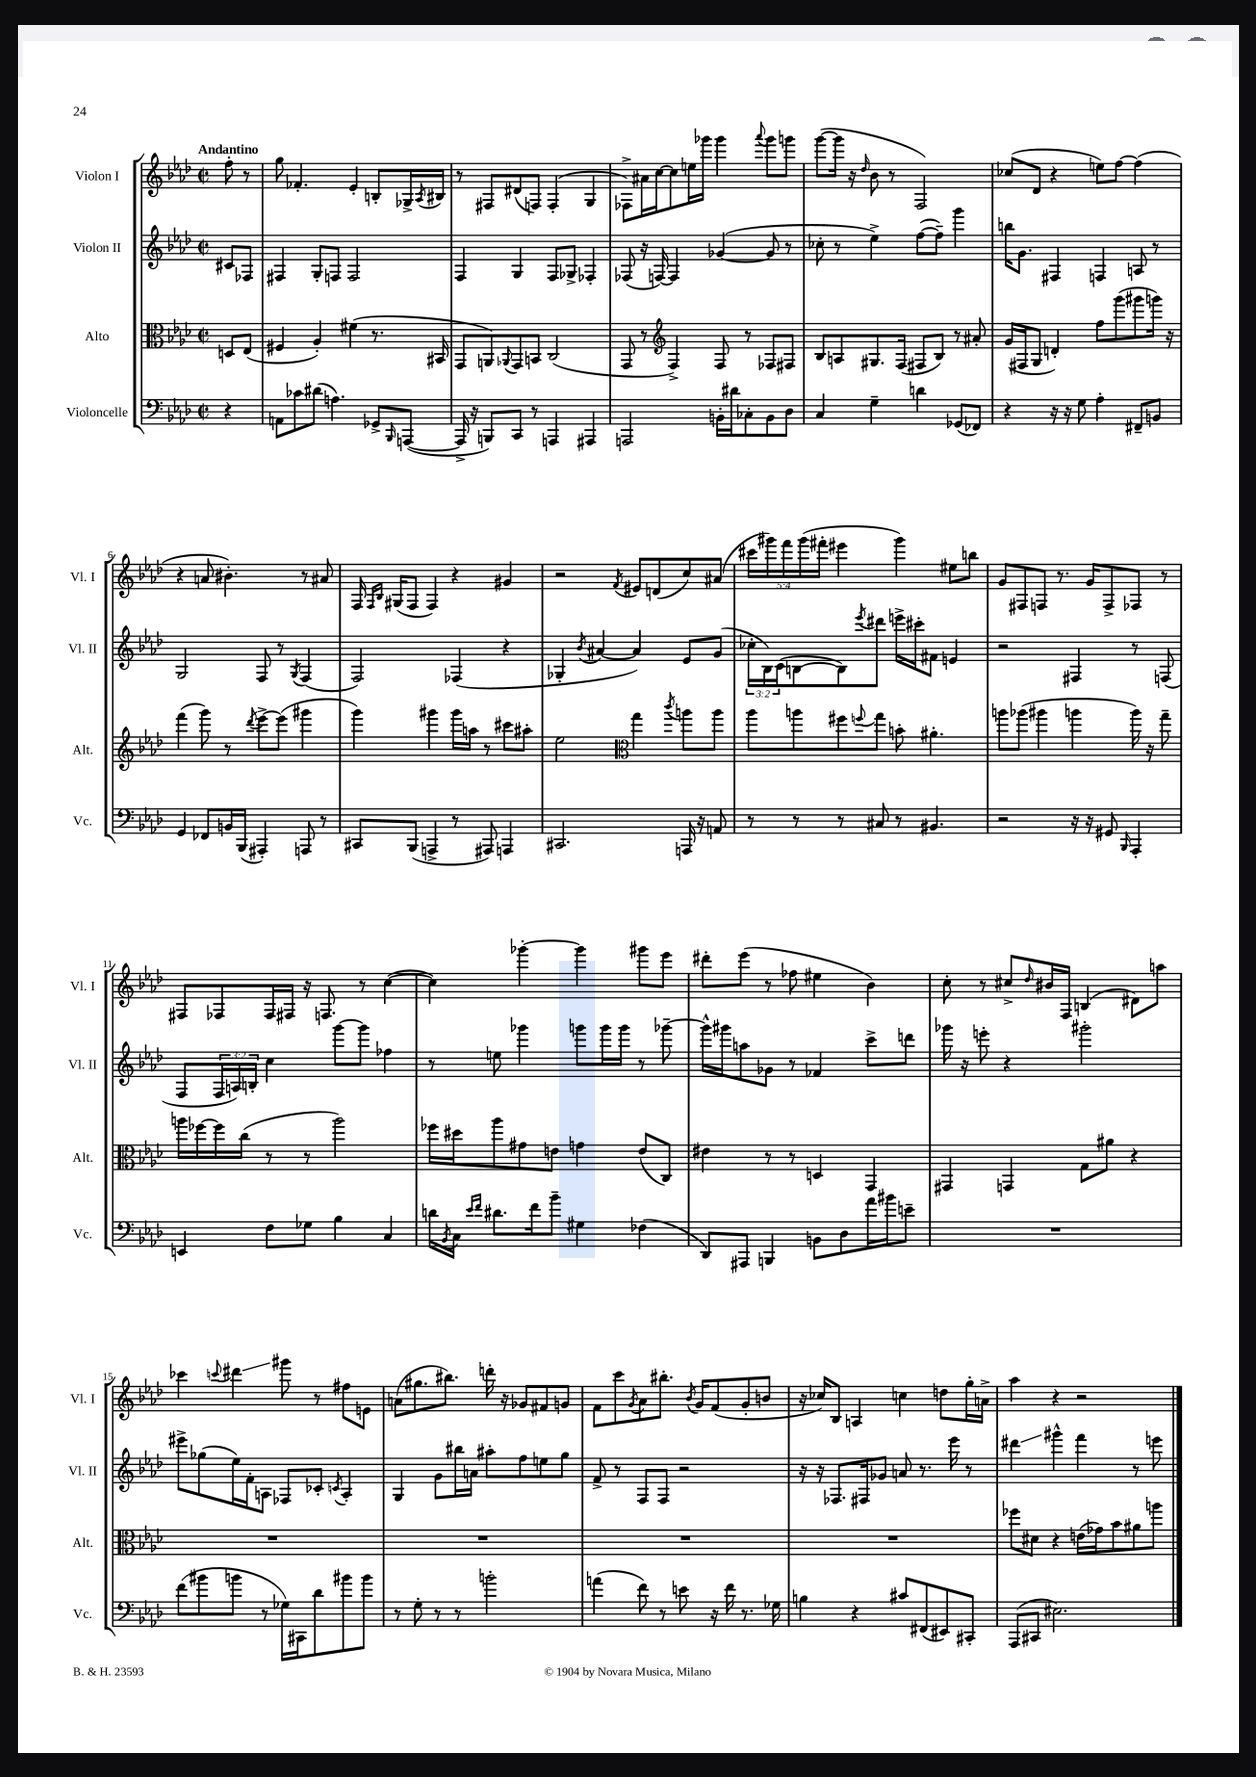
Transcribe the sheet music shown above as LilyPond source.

<<
\new StaffGroup <<
\new Staff = "s0" \with { instrumentName = "Violon I" shortInstrumentName = "Vl. I" } {
    \clef treble \key aes \major \defaultTimeSignature \time 2/2 \override Staff.TupletNumber.text = #tuplet-number::calc-fraction-text \partial 4 \tempo "Andantino"
    f''8-. r8 |
    g''8 fes'4.-. ees'4-. b8-. ges16-> \acciaccatura { aes8 } bis16 |
    r8 fis8 dis'8( f8) f4-.( g4 |
    fes8->) ais'16 c''16~ c''8 e''16 ges'''16 ges'''4 \appoggiatura { aes'''8 } ges'''8 g'''8 |
    g'''8~( g'''16 r16 \grace { des''16 } bes'8 r8 f2) |
    ces''8( des'8 r4 e''8) f''8~ f''4( |
    r4 a'8 bis'4.-.) r8 ais'8 |
    f16 \grace { f16 bes16 } gis16( f8 f4) r4 gis'4 |
    r2 \acciaccatura { f'8 } eis'8 d'8( c''8) ais'8( |
    \tuplet 5/4 { cis'''16 gis'''16) f'''16 gis'''16( fis'''16-. } eis'''4 gis'''4) eis''8 b''8 |
    g'8 fis8 f8 r8. g'16 f8-> fes8 r8 |
    fis8 fes8 fes16 fis16 r16 f8. r8 c''4~( |
    c''4) ges'''4~-. ges'''4 gis'''8 ees'''8 |
    dis'''8-. ees'''8( r8 fes''8 eis''4 bes'4) |
    c''8-. r8 cis''8-> \grace { des''16 } bis'16 f16 b4( dis'8) a''8 |
    ces'''4 \appoggiatura { c'''8 } dis'''4\glissando gis'''8 r8 fis''8 e'8 |
    a'8( gis''8. bis''8.) d'''16-. r16 ges'8 fis'8 g'8 |
    f'8 c'''8 \acciaccatura { g'8 } aes'8 bis''8.-. \acciaccatura { bes'8 } g'16 f'8( g'8-. b'8 |
    r16 ces''16) bes8 a4 c''4 d''8 g''16-. a'16-> |
    aes''4 r4 r2 \bar "|." |
}
\new Staff = "s1" \with { instrumentName = "Violon II" shortInstrumentName = "Vl. II" } {
    \clef treble \key aes \major \defaultTimeSignature \time 2/2 \override Staff.TupletNumber.text = #tuplet-number::calc-fraction-text \partial 4
    cis'8 fes8 |
    fis4 g8-. f8 f2 |
    f4 g4 f8 ges8-> fes4-. |
    fes8( r16 f16~) f4 ges'4~( ges'8 r8 |
    ces''8-. r8 ees''4->) f''8~( f''8--) g'''4 |
    b''16 g'8. fis4 f4 a8 r8 |
    g2 f8 r8 \acciaccatura { g8 } f4( |
    f2) fes4( r4 |
    ges4-. \acciaccatura { bes'8 } ais'4~ ais'4) ees'8 g'8( |
    \tuplet 3/2 { ces''16-. bes16) c'16( } b8~ b8) \acciaccatura { ees'''8 } dis'''8 e'''16-> cis'''16-. fis'8 e'4 |
    r2 fis4 r8 f8( |
    f8 \tuplet 3/2 { f16 a16) b16-. } c''4 g'''8~ g'''8 fes''4 |
    r8 e''8 ges'''4 g'''8 g'''16 g'''16 r8 ges'''8~-- |
    ges'''16-^ gis'''16 a''8 ges'8 r8 fes'4 c'''8-> d'''8 |
    ges'''16 r16 e'''8-. r4 gis'''2-. |
    eis'''8-> ges''8( ees''16) f'16-. a8 fes8 ces'8-. \acciaccatura { c'8 } a4-. |
    g4 g'8 bis''16 a'16 ais''8-. f''8 e''8 g''8 |
    f'8-> r8 f8 f8 r2 |
    r16 r16 fes8. fis16 ges'8 a'8 r8. ees'''16 r8 |
    dis'''4\glissando gis'''4-^ f'''4 r8 e'''8 \bar "|." |
}
\new Staff = "s2" \with { instrumentName = "Alto" shortInstrumentName = "Alt." } {
    \clef alto \key aes \major \defaultTimeSignature \time 2/2 \partial 4
    d8 ees8( |
    fis4 aes4-.) fis'4( r8. bis,16 |
    g,8 a,8) \appoggiatura { aes,8 } g,8 b,8 c2( |
    g,8 r8 \clef treble f4->) f8 r8 fes8 fis8 |
    bes8 a8 gis8. f16( fis8 bes8) r8 ais'8-. |
    g'16( fis16 g8 d'4-.) f''8 g'''8( gis'''8 g'''16) r16 |
    f'''4( g'''8) r8 \acciaccatura { des'''8 } ees'''8~-> ees'''8( gis'''4 |
    g'''4) gis'''4 gis'''16 a''16 r8 cis'''8 ais''8-. |
    ees''2 \clef alto g''4 \acciaccatura { c'''8 } a''8 a''8 |
    aes''8 a''8 fis''8 \appoggiatura { f''8 } g''8 b'8-. ais'4.-. |
    a''8 aes''8( ais''4 a''4 a''16) r16 g''8-- |
    a''16 fes''16~ fes''16 c''16( r8 r8 a''2) |
    fes''16 dis''16 aes''8 gis'8 e'8 g'4 e'8( c8) |
    eis'4 r8 r8 d4 g,4 |
    gis,4 g,4 g8 ais'8 r4 |
    R1 |
    R1 |
    R1 |
    R1 |
    fes''8 dis'8 r4 e'16( ges'16) bes'8 ais'8 a''8 \bar "|." |
}
\new Staff = "s3" \with { instrumentName = "Violoncelle" shortInstrumentName = "Vc." } {
    \clef bass \key aes \major \defaultTimeSignature \time 2/2 \partial 4
    r4 |
    a,8 ces'8 dis'8( a4.) ges,8-> \grace { bes,,16 } a,,8~( |
    a,,16-> r16 b,,8) c,8 r8 a,,4 ais,,4 |
    a,,2 b,16-. dis'16 ces8-. b,8 des8 |
    c4 g4-- d'4 ges,8( fes,8) |
    r4 r16 r16 g8 aes4-. fis,8-- b,8 |
    g,4 fes,8 b,16 bes,,16( ais,,4-.) a,,8 r8 |
    cis,8 bes,,8( a,,4-> r8 ais,,8) a,,4 |
    cis,2. a,,16 r16 a,8 |
    r8 r8 r8 cis8 r8 bis,4. |
    r2 r16 r16 gis,8 \grace { bes,,16 } aes,,4-. |
    e,4 f8 ges8 bes4 c4 |
    d'16 \acciaccatura { bes,8 } c16 \grace { ees'16 f'16 } dis'8. f'16 bes'8-- gis4 fes4( |
    des,8) ais,,8 b,,4 b,8 des8 aes'16 bis'16 e'8-- |
    R1 |
    f'8( bis'8 b'8 r8 ges16) cis,16 des'8 bis'8 bis'8 |
    r8 g8-. r8 r8 b'2-. |
    a'4( f'8) r8 e'8 r16 f'16 r8. ges16 |
    b4 r4 cis'8 fis,8( eis,8) cis,8-. |
    aes,,8( cis,8 eis2.) \bar "|." |
}
>>
>>
